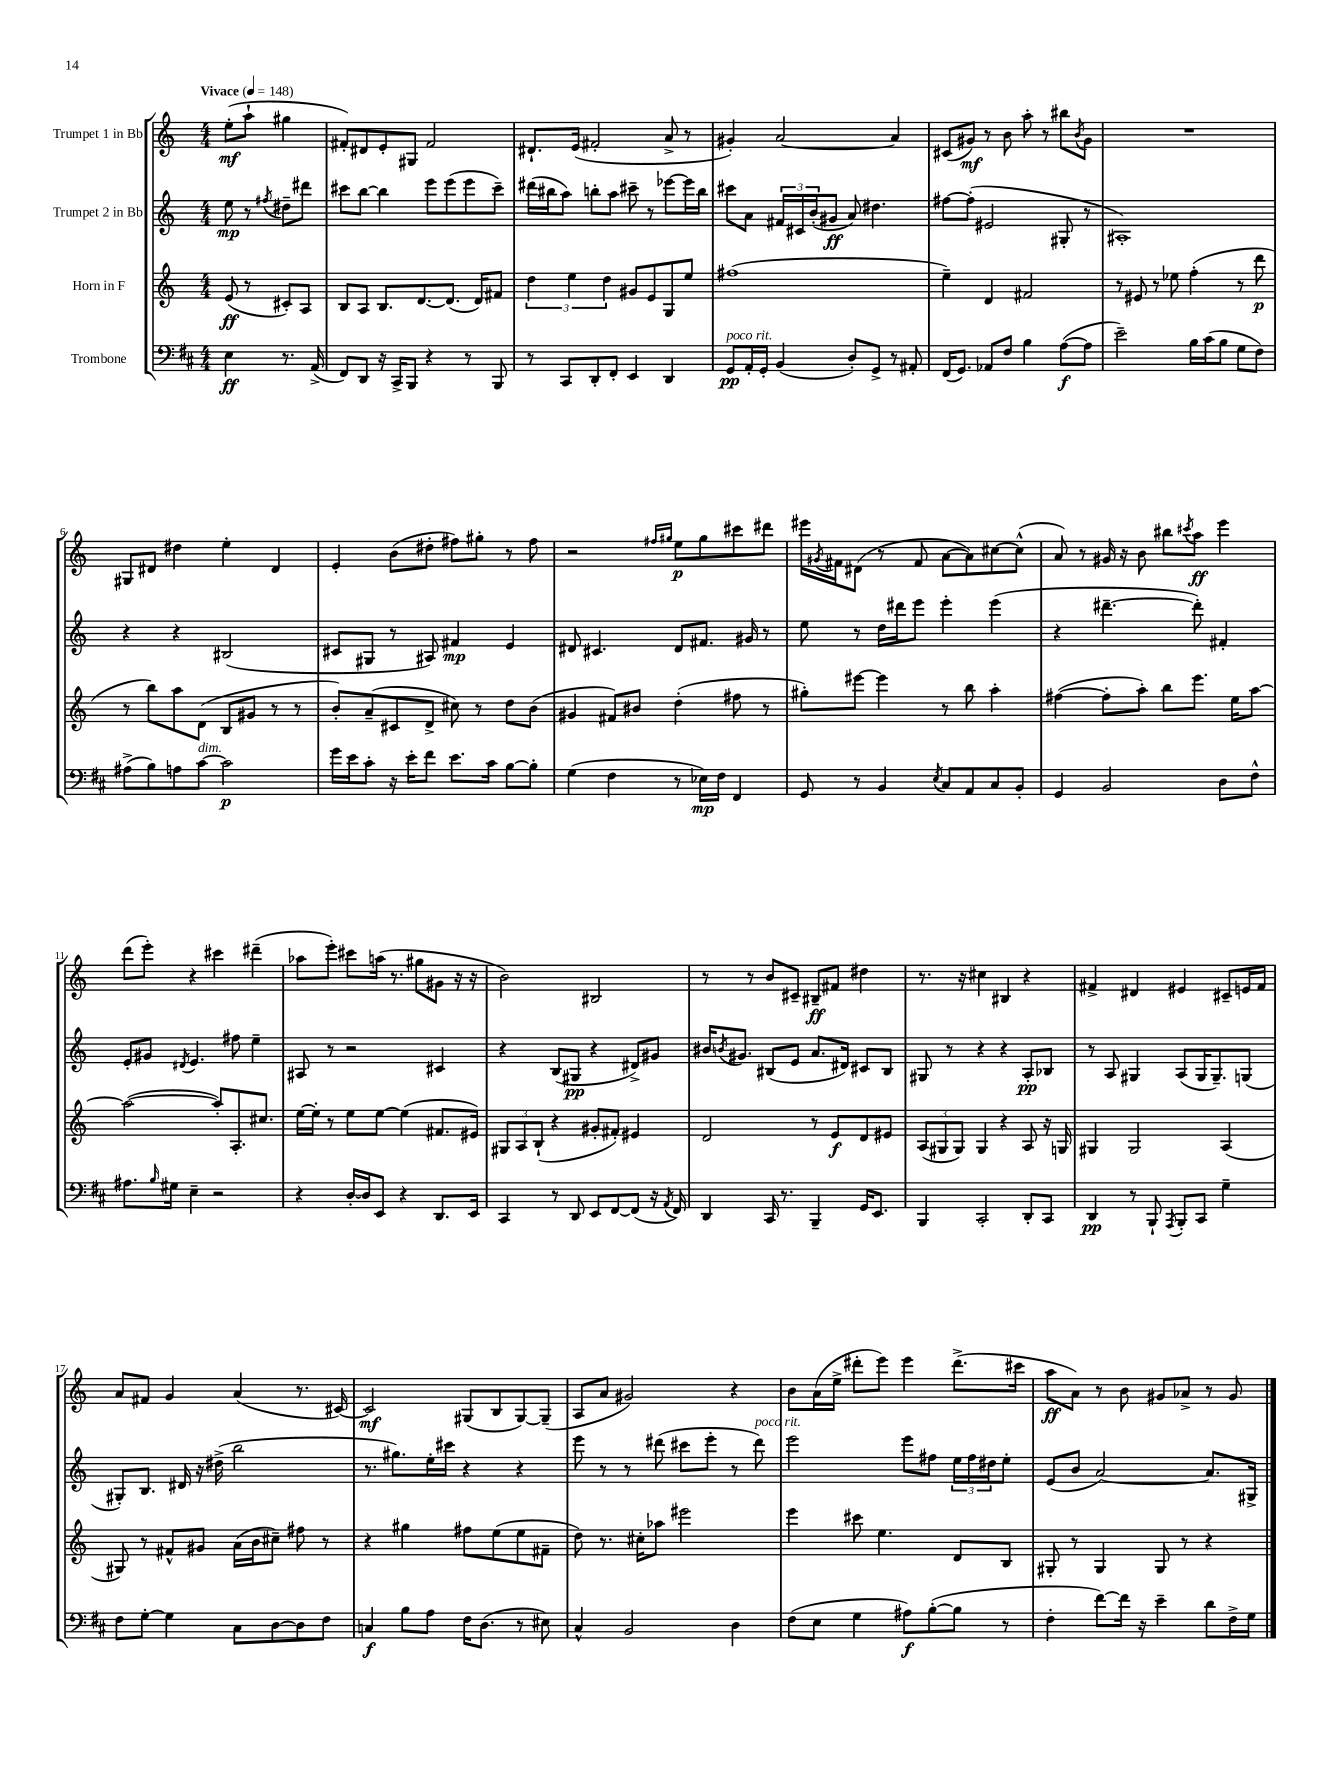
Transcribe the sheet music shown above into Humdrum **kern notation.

**kern	**dynam	**kern	**dynam	**kern	**dynam	**kern	**dynam
*part4	*part4	*part3	*part3	*part2	*part2	*part1	*part1
*staff4	*staff4	*staff3	*staff3	*staff2	*staff2	*staff1	*staff1
*I"Trombone	*	*I"Horn in F	*	*I"Trumpet 2 in Bb	*	*I"Trumpet 1 in Bb	*
*clefF4	*	*clefG2	*	*clefG2	*	*clefG2	*
*k[f#c#]	*	*k[]	*	*k[]	*	*k[]	*
*M4/4	*	*M4/4	*	*M4/4	*	*M4/4	*
*MM148	*	*MM148	*	*MM148	*	*MM148	*
=	=	=	=	=	=	=	=
!	!	!	!	!	!	!LO:TX:a:B:t=Vivace	!
4E\	ff	(8e/	ff	8ee\	mp	(8ee'\L	mf
.	.	8r	.	8r	.	8aa`\J	.
.	.	.	.	8qff#X/	.	.	.
8.r	.	8c#X'/L)	.	8dd#X~\L	.	4gg#X\	.
.	.	8A/J	.	8ddd#X\J	.	.	.
(16AA^/	.	.	.	.	.	.	.
=1	=1	=1	=1	=1	=1	=1	=1
8FF#/L)	.	8B/L	.	8ccc#X\L	.	8f#X'/L)	.
8DD/J	.	8A/J	.	[8bb\J	.	8d#X/	.
16r	.	8.B/L	.	4bb\]	.	8e'/	.
16CC#^/KL	.	.	.	.	.	.	.
8BBB/J	.	.	.	.	.	8G#X/J	.
.	.	[8.d/	.	.	.	.	.
4r	.	.	.	8eee\L	.	2f#/	.
.	.	(8.d/J]	.	(8eee\	.	.	.
8r	.	.	.	8eee\	.	.	.
.	.	16d/KL)	.	.	.	.	.
8BBB/	.	8f#X/J	.	8ccc#~\J)	.	.	.
=2	=2	=2	=2	=2	=2	=2	=2
8r	.	6dd\	.	(16ddd#X\LL	.	8.d#X`/L	.
.	.	.	.	16bb#X\J	.	.	.
8CC#/L	.	.	.	8aa\J)	.	.	.
.	.	6ee\	.	.	.	.	.
.	.	.	.	.	.	(16e/Jk	.
8DD'/	.	.	.	8bbn'\L	.	2f#X'/	.
.	.	6dd\	.	.	.	.	.
8FF#'/J	.	.	.	8aa\J	.	.	.
4EE/	.	8g#X/L	.	8ccc#X~\	.	.	.
.	.	8e/	.	8r	.	.	.
4DD/	.	8G/	.	[8eee-X\L	.	8a^/	.
.	.	8ee/J	.	16eee-\L]	.	8r	.
.	.	.	.	16bb\JJ	.	.	.
=3	=3	=3	=3	=3	=3	=3	=3
!LO:TX:a:i:t=poco rit.	!	!	!	!	!	!	!
8GG/L	pp	(1ff#X	.	8ccc#X\L	.	4g#X'/)	.
16AA'/L	.	.	.	8a\J	.	.	.
16GG'/JJ	.	.	.	.	.	.	.
(4BB/	.	.	.	24f#X/LL	.	[2a/	.
.	.	.	.	24c#X/	.	.	.
.	.	.	.	(24b'/J	.	.	.
.	.	.	.	8g#X/J	ff	.	.
8D'/L)	.	.	.	8a/)	.	.	.
8GG^/J	.	.	.	4.dd#X\	.	.	.
8r	.	.	.	.	.	4a/]	.
8AA#X'/	.	.	.	.	.	.	.
=4	=4	=4	=4	=4	=4	=4	=4
(16FF#/KL	.	4ee~\)	.	[8ff#X\L	.	(8c#X/L	.
8.GG/J)	.	.	.	.	.	.	.
.	.	.	.	(8ff#'\J]	.	8g#X/J)	mf
8AA-X/L	.	4d/	.	2e#X/	.	8r	.
8F#/J	.	.	.	.	.	8b\	.
4B\	.	2f#X/	.	.	.	8aa'\	.
.	.	.	.	.	.	8r	.
([8A\L	f	.	.	8G#X'/	.	8bb#X\L	.
.	.	.	.	.	.	8qb/	.
8A\J]	.	.	.	8r	.	8g#\J	.
=5	=5	=5	=5	=5	=5	=5	=5
2e~\)	.	8r	.	1A#X')	.	1r	.
.	.	8e#X/	.	.	.	.	.
.	.	8r	.	.	.	.	.
.	.	8ee-X\	.	.	.	.	.
16B\LL	.	(4ff'\	.	.	.	.	.
(16c#\J	.	.	.	.	.	.	.
8B\J	.	.	.	.	.	.	.
8G\L	.	8r	.	.	.	.	.
8F#\J)	.	8ddd\	p	.	.	.	.
!!LO:LB:g=z
=6	=6	=6	=6	=6	=6	=6	=6
(8A#X^\L	.	8r	.	4r	.	8G#X/L	.
8B\)	.	8bb\L)	.	.	.	8d#X/J	.
8An\	.	8aa\	.	4r	.	4dd#X\	.
!LO:TX:a:i:t=dim.	!	!	!	!	!	!	!
[8c#\J	.	(8d\J	.	.	.	.	.
2c#\]	p	8B/L	.	(2B#X/	.	4ee'\	.
.	.	8g#X/J	.	.	.	.	.
.	.	8r	.	.	.	4d#/	.
.	.	8r	.	.	.	.	.
=7	=7	=7	=7	=7	=7	=7	=7
16g\LL	.	8b'/L)	.	8c#X/L	.	4e'/	.
16e\J	.	.	.	.	.	.	.
8c#'\J	.	(8a~/	.	8G#X/J	.	.	.
16r	.	8c#X/	.	8r	.	(8b\L	.
16e'\KL	.	.	.	.	.	.	.
8f#\J	.	8d^/J	.	8A#X/)	.	8dd#X'\J	.
8.e\L	.	8cc#X\)	.	4f#X/	mp	8ff#X\L)	.
.	.	8r	.	.	.	8gg#X'\J	.
16c#\Jk	.	.	.	.	.	.	.
[8B\L	.	8dd\L	.	4e/	.	8r	.
8B'\J]	.	(8b\J	.	.	.	8ff#\	.
=8	=8	=8	=8	=8	=8	=8	=8
(4G\	.	4g#X/	.	8d#X/	.	2r	.
.	.	.	.	4.c#X/	.	.	.
4F#\	.	8f#X/L)	.	.	.	.	.
.	.	8b#X/J	.	.	.	.	.
.	.	.	.	.	.	16qqff#X/LL	.
.	.	.	.	.	.	16qqgg#X/JJ	.
8r	.	(4dd'\	.	8d#/L	.	8ee\L	p
16E-X\LL)	mp	.	.	8.f#X/J	.	8gg#\	.
16F#\JJ	.	.	.	.	.	.	.
4FF#/	.	8ff#X\	.	.	.	8ccc#X\	.
.	.	.	.	16g#X/	.	.	.
.	.	8r	.	8r	.	8ddd#X\J	.
=9	=9	=9	=9	=9	=9	=9	=9
8GG/	.	8gg#X'\L)	.	8ee\	.	16eee#X\LL	.
.	.	.	.	.	.	8qg#X/	.
.	.	.	.	.	.	16f#X\J	.
8r	.	[8eee#X\J	.	8r	.	(8d#X\J	.
4BB/	.	4eee#\]	.	16dd\LL	.	8r	.
.	.	.	.	16ddd#X\J	.	.	.
.	.	.	.	8eee\J	.	8f#/	.
8qE/	.	.	.	.	.	.	.
8C#/L	.	8r	.	4eee'\	.	[8a\L	.
8AA/	.	8bb\	.	.	.	8a\])	.
8C#/	.	4aa'\	.	(4eee\	.	[8cc#X\	.
8BB'/J	.	.	.	.	.	(8cc#^^\J]	.
=10	=10	=10	=10	=10	=10	=10	=10
4GG/	.	([4ff#X\	.	4r	.	8a/)	.
.	.	.	.	.	.	8r	.
2BB/	.	8ff#'\L]	.	[4.ddd#X~\	.	16g#X/	.
.	.	.	.	.	.	16r	.
.	.	8aa'\J)	.	.	.	8b\	.
.	.	8bb\L	.	.	.	8bb#X\L	.
.	.	.	.	.	.	8qccc#X/	.
.	.	8.eee\J	.	8ddd#'\])	.	8aa\J	ff
8D\L	.	.	.	4f#X'/	.	4eee\	.
.	.	16ee\KL	.	.	.	.	.
8F#^^\J	.	[8aa\J	.	.	.	.	.
!!LO:LB:g=z
=11	=11	=11	=11	=11	=11	=11	=11
8.A#X\L	.	(2aa\_	.	8e'/L	.	(8ddd\L	.
.	.	.	.	8g#X/J	.	8eee'\J)	.
16qqB/	.	.	.	.	.	.	.
16G#X\Jk	.	.	.	.	.	.	.
.	.	.	.	8qd#X/	.	.	.
4E~\	.	.	.	4.e/	.	4r	.
2r	.	8aa'/L])	.	.	.	4ccc#X\	.
.	.	8.A'/	.	8ff#X\	.	.	.
.	.	.	.	4ee~\	.	(4ddd#X~\	.
.	.	8.cc#X/J	.	.	.	.	.
=12	=12	=12	=12	=12	=12	=12	=12
4r	.	[16ee\LL	.	8A#X/	.	8aa-X\L	.
.	.	16ee'\JJ]	.	.	.	.	.
.	.	8r	.	8r	.	8eee'\J)	.
[16D'/LL	.	8ee\L	.	2r	.	8ccc#X\L	.
16D/J]	.	.	.	.	.	.	.
8EE/J	.	[8ee\J	.	.	.	(16aan\Jk	.
.	.	.	.	.	.	8.r	.
4r	.	(4ee\]	.	.	.	.	.
.	.	.	.	.	.	8gg#X\L	.
8.DD/L	.	8.f#X/L	.	4c#X/	.	8g#X\J	.
.	.	.	.	.	.	16r	.
16EE/Jk	.	16e#X/Jk)	.	.	.	16r	.
=13	=13	=13	=13	=13	=13	=13	=13
4CC#/	.	12G#X/L	.	4r	.	2b\)	.
.	.	12A/	.	.	.	.	.
.	.	(12B`/J	.	.	.	.	.
8r	.	4r	.	(8B/L	.	.	.
8DD/	.	.	.	8G#X/J	pp	.	.
8EE/L	.	8g#X'/L	.	4r	.	2B#X/	.
[8FF#/	.	8f#X'/J)	.	.	.	.	.
(8FF#/J]	.	4e#X/	.	8d#X^/L)	.	.	.
16r	.	.	.	8g#X/J	.	.	.
8qAA/	.	.	.	.	.	.	.
16FF#/)	.	.	.	.	.	.	.
=14	=14	=14	=14	=14	=14	=14	=14
4DD/	.	2d/	.	16b#X/KL	.	8r	.
.	.	.	.	8qbn/	.	.	.
.	.	.	.	8.g#X/J	.	.	.
.	.	.	.	.	.	8r	.
16CC#/	.	.	.	(8B#X/L	.	8b/L	.
8.r	.	.	.	.	.	.	.
.	.	.	.	8e/J	.	8c#X~/J	.
4BBB~/	.	8r	.	8.a/L	.	8B#X~/L	ff
.	.	8e/L	f	.	.	8f#X/J	.
.	.	.	.	16d#X/Jk)	.	.	.
16GG/KL	.	8d/	.	8c#X/L	.	4dd#X\	.
8.EE/J	.	.	.	.	.	.	.
.	.	8e#X/J	.	8B#/J	.	.	.
=15	=15	=15	=15	=15	=15	=15	=15
4BBB/	.	(12A/L	.	8G#X/	.	8.r	.
.	.	12G#X/	.	.	.	.	.
.	.	.	.	8r	.	.	.
.	.	12G#/J)	.	.	.	.	.
.	.	.	.	.	.	16r	.
2CC#'/	.	4G#/	.	4r	.	4cc#X\	.
.	.	4r	.	4r	.	4B#X/	.
8DD'/L	.	8A/	.	8A'/L	pp	4r	.
8CC#/J	.	16r	.	8B-X/J	.	.	.
.	.	16Gn/	.	.	.	.	.
=16	=16	=16	=16	=16	=16	=16	=16
4DD/	pp	4G#X/	.	8r	.	4f#X^/	.
.	.	.	.	8A/	.	.	.
8r	.	2G#/	.	4G#X/	.	4d#X/	.
8BBB`/	.	.	.	.	.	.	.
8qAAA/	.	.	.	.	.	.	.
8BBB'/L	.	.	.	(8A/L	.	4e#X/	.
8CC#/J	.	.	.	16G#/K	.	.	.
.	.	.	.	8.G#~/)	.	.	.
4G~\	.	(4A/	.	.	.	8c#X~/L	.
.	.	.	.	(8Gn/J	.	16en/L	.
.	.	.	.	.	.	16f#/JJ	.
!!LO:LB:g=z
=17	=17	=17	=17	=17	=17	=17	=17
8F#\L	.	8G#X/)	.	8G#X'/L)	.	8a/L	.
[8G'\J	.	8r	.	8.B/J	.	8f#X/J	.
4G\]	.	8f#X^^/L	.	.	.	4g/	.
.	.	.	.	16d#X/	.	.	.
.	.	8g#X/J	.	16r	.	.	.
.	.	.	.	(16dd#X^\	.	.	.
8C#\L	.	(16a\LL	.	2bb\	.	(4a/	.
.	.	16b\J	.	.	.	.	.
[8D\	.	8cc#X~\J)	.	.	.	.	.
8D\]	.	8ff#X\	.	.	.	8.r	.
8F#\J	.	8r	.	.	.	.	.
.	.	.	.	.	.	[16c#X/)	.
=18	=18	=18	=18	=18	=18	=18	=18
4Cn/	f	4r	.	8.r	.	2c#/]	mf
.	.	.	.	8.gg#X\L)	.	.	.
8B\L	.	4gg#X\	.	.	.	.	.
8A\J	.	.	.	16ee'\L	.	.	.
.	.	.	.	16ccc#X\JJ	.	.	.
16F#\KL	.	8ff#X\L	.	4r	.	(8G#X/L	.
(8.D\J	.	.	.	.	.	.	.
.	.	(8ee\	.	.	.	8B/	.
8r	.	8ee\	.	4r	.	[8G#/)	.
8E#X\)	.	8f#X~\J	.	.	.	(8G#~/J]	.
=19	=19	=19	=19	=19	=19	=19	=19
4C#^^/	.	8dd\)	.	8eee\	.	8A/L	.
.	.	8.r	.	8r	.	8a/J	.
2BB/	.	.	.	8r	.	2g#X/)	.
.	.	16cc#X'\KL	.	.	.	.	.
.	.	8aa-X\J	.	(8ddd#X\	.	.	.
.	.	2eee#X\	.	8ccc#X\L	.	.	.
.	.	.	.	8eee'\J	.	.	.
4D\	.	.	.	8r	.	4r	.
!	!	!	!	!LO:TX:a:i:t=poco rit.	!	!	!
.	.	.	.	8ddd#\)	.	.	.
=20	=20	=20	=20	=20	=20	=20	=20
(8F#\L	.	4eee\	.	2eee\	.	8b\L	.
8E\J	.	.	.	.	.	(16a\L	.
.	.	.	.	.	.	16ee^\JJ	.
4G\	.	8ccc#X\	.	.	.	8ddd#X'\L	.
.	.	4.ee\	.	.	.	8eee\J)	.
8A#X\L)	f	.	.	8eee\L	.	4eee\	.
([8B'\	.	.	.	8ff#X\J	.	.	.
8B\J]	.	8d/L	.	24ee\LL	.	(8.ddd#^\L	.
.	.	.	.	24ff#\	.	.	.
.	.	.	.	24dd#X\J	.	.	.
8r	.	8B/J	.	8ee'\J	.	.	.
.	.	.	.	.	.	16ccc#X\Jk	.
=21	=21	=21	=21	=21	=21	=21	=21
4F#'\	.	8G#X'/	.	(8e/L	.	8aa\L	ff
.	.	8r	.	8b/J	.	8a\J)	.
[8f#\L)	.	4G#/	.	[2a/)	.	8r	.
16f#\Jk]	.	.	.	.	.	8b\	.
16r	.	.	.	.	.	.	.
4e~\	.	8G#/	.	.	.	8g#X/L	.
.	.	8r	.	.	.	8a-X^/J	.
8d\L	.	4r	.	8.a/L]	.	8r	.
16F#^\L	.	.	.	.	.	8g#/	.
16G\JJ	.	.	.	16G#X^/Jk	.	.	.
==	==	==	==	==	==	==	==
*-	*-	*-	*-	*-	*-	*-	*-
